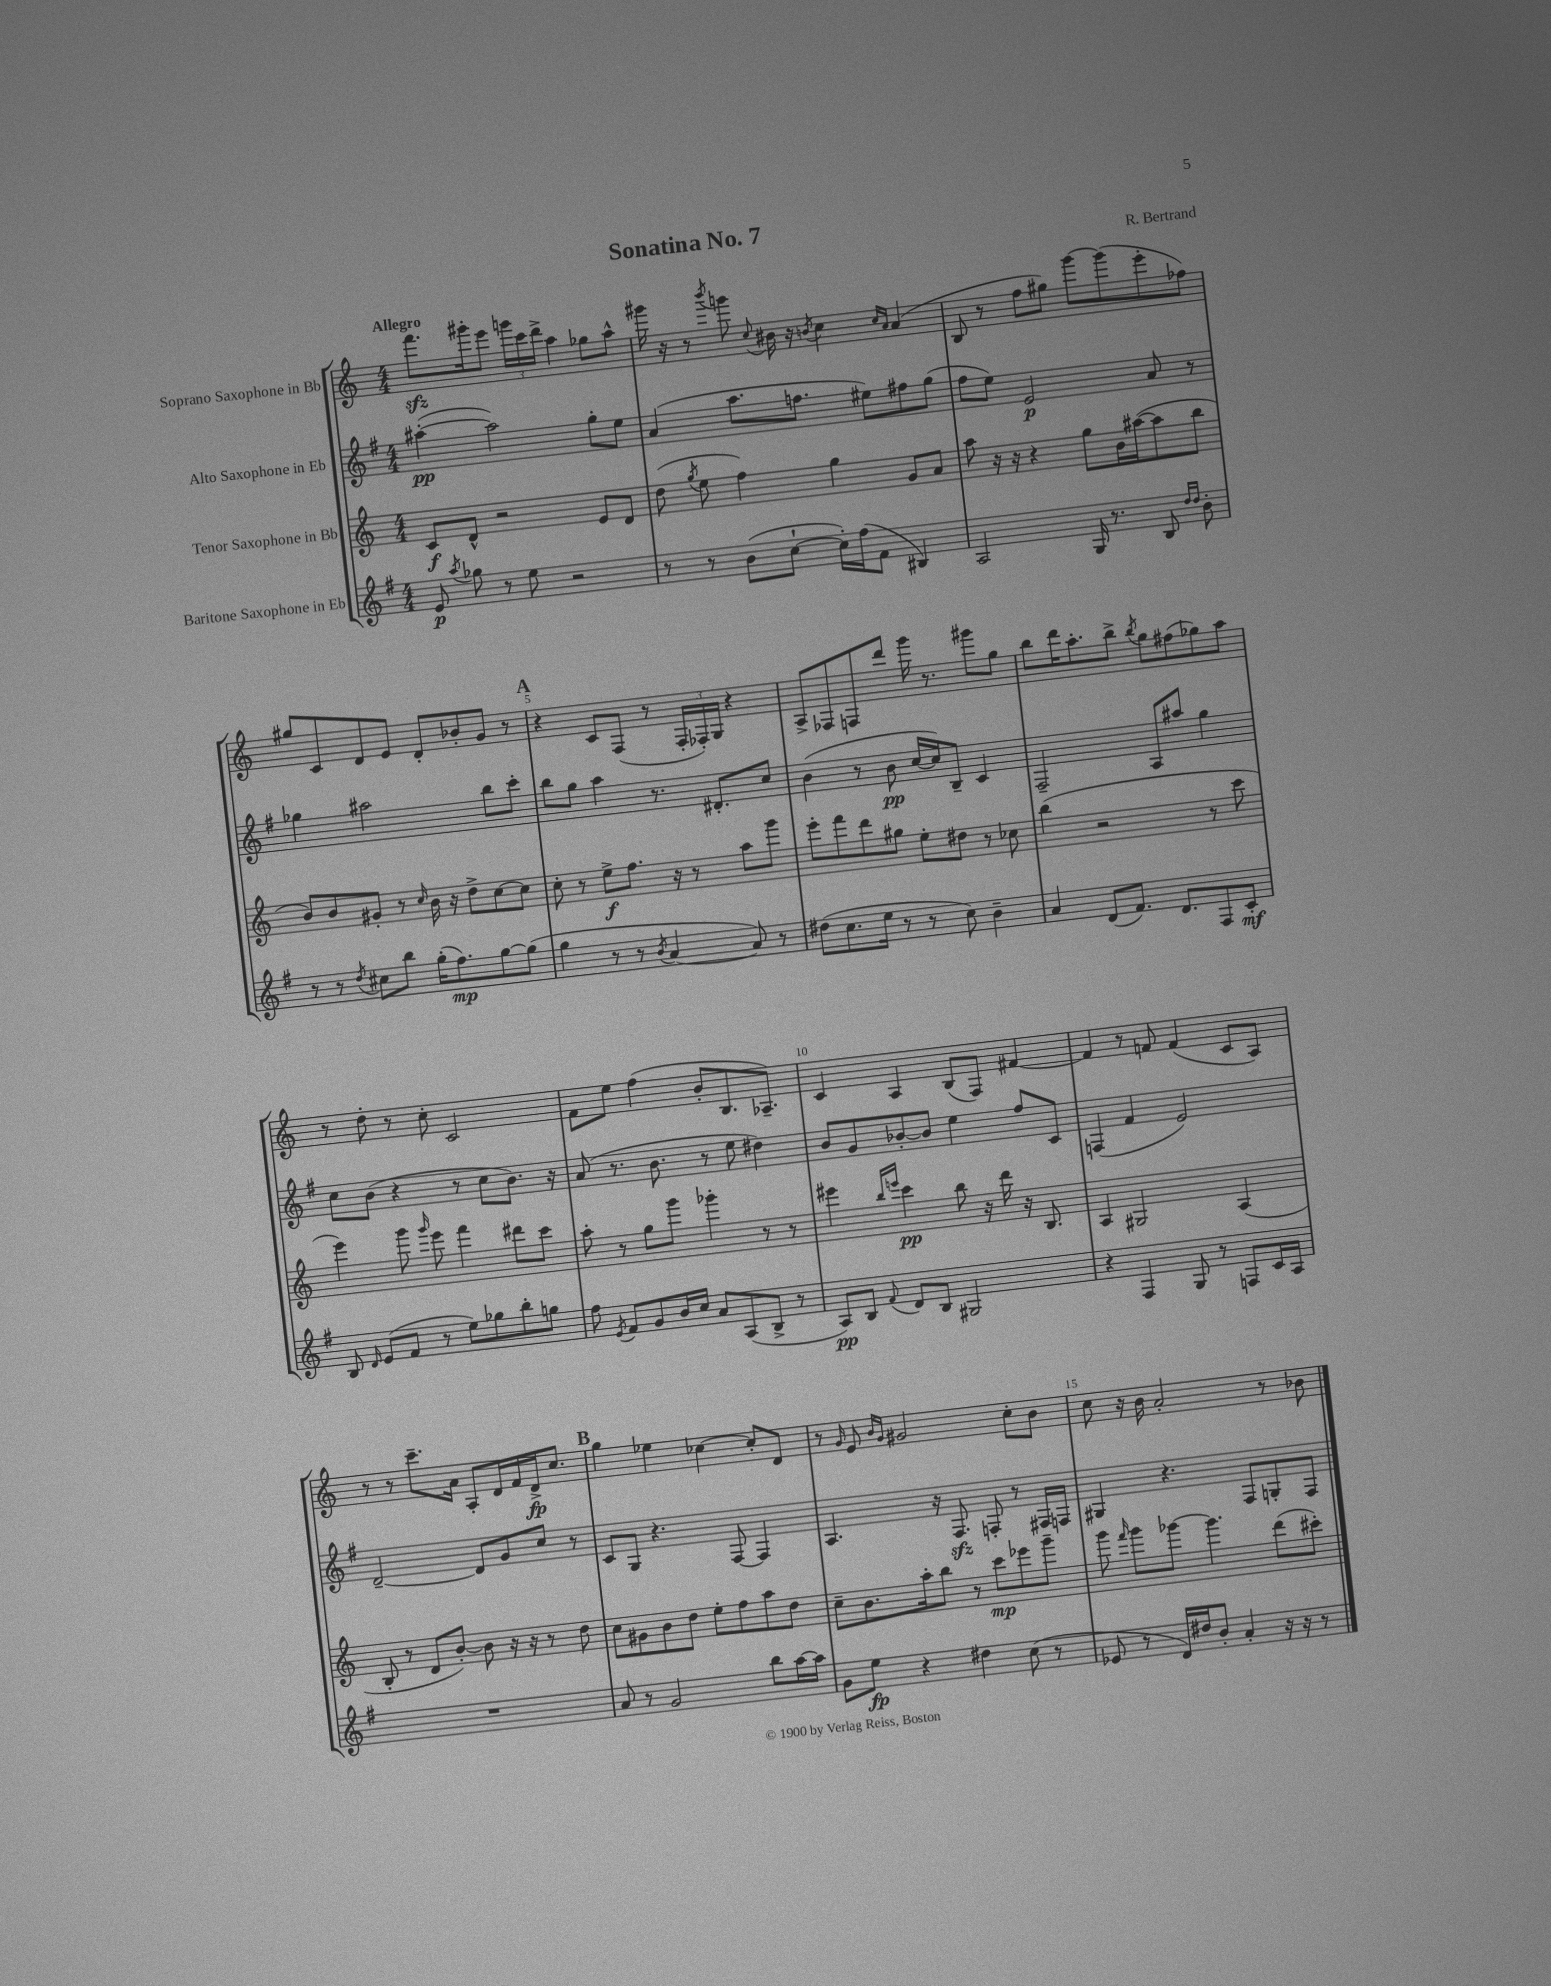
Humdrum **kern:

**kern	**dynam	**kern	**dynam	**kern	**dynam	**kern	**dynam
*part4	*part4	*part3	*part3	*part2	*part2	*part1	*part1
*staff4	*staff4	*staff3	*staff3	*staff2	*staff2	*staff1	*staff1
*I"Baritone Saxophone in Eb	*	*I"Tenor Saxophone in Bb	*	*I"Alto Saxophone in Eb	*	*I"Soprano Saxophone in Bb	*
*clefG2	*	*clefG2	*	*clefG2	*	*clefG2	*
*k[f#]	*	*k[]	*	*k[f#]	*	*k[]	*
*M4/4	*	*M4/4	*	*M4/4	*	*M4/4	*
=1	=1	=1	=1	=1	=1	=1	=1
!	!	!	!	!	!	!LO:TX:a:B:t=Allegro	!
8e/	p	8c/L	f	([4aa#X'\	pp	8.fffzz\L	.
8qaa/	.	.	.	.	.	.	.
8gg-X\	.	8d^^/J	.	.	.	.	.
.	.	.	.	.	.	16ggg#X'\k	.
8r	.	2r	.	2aa#\])	.	8eee\J	.
8ee\	.	.	.	.	.	24gggn\LL	.
.	.	.	.	.	.	24ccc\	.
.	.	.	.	.	.	24ddd^\JJ	.
2r	.	.	.	.	.	4aa\	.
.	.	8e/L	.	8gg'\L	.	8gg-X\L	.
.	.	8d/J	.	8ee\J	.	8aa^^\J	.
=2	=2	=2	=2	=2	=2	=2	=2
8r	.	(8dd\	.	(4a/	.	16ggg#X\	.
.	.	.	.	.	.	16r	.
.	.	8qgg/	.	.	.	.	.
8r	.	8ee\	.	.	.	8r	.
.	.	.	.	.	.	8qbbb/	.
(8b\L	.	4ff\)	.	8.aa\L	.	8gggn\	.
.	.	.	.	.	.	8qqcc/	.
[8cc`\J	.	.	.	.	.	16b#X\	.
.	.	.	.	8.ffn\J	.	16r	.
.	.	.	.	.	.	8qbn/	.
16cc'\LL])	.	4gg\	.	.	.	4cc\	.
(16ff#\J	.	.	.	.	.	.	.
8f#\J	.	.	.	8ee#X\L)	.	.	.
.	.	.	.	.	.	16qqcc/LL	.
.	.	.	.	.	.	16qqa/JJ	.
4B#X/)	.	8g/L	.	8ff#X\	.	(4a/	.
.	.	8a/J	.	(8gg\J	.	.	.
=3	=3	=3	=3	=3	=3	=3	=3
2A/	.	8aa\	.	8ff#\L	.	8B/	.
.	.	16r	.	8ee\J)	.	8r	.
.	.	16r	.	.	.	.	.
.	.	4r	.	2e/	p	8ff\L	.
.	.	.	.	.	.	8gg#X\J)	.
16G/	.	8gg\L	.	.	.	[8ggg\L	.
8.r	.	.	.	.	.	.	.
.	.	16b\L	.	.	.	(8ggg\]	.
.	.	([16aa#X\J	.	.	.	.	.
8B/	.	8aa#\]	.	8a/	.	8eee'\	.
16qqdd/LL	.	.	.	.	.	.	.
16qqdd/JJ	.	.	.	.	.	.	.
8b'\	.	8bb\J	.	8r	.	8ff-X\J)	.
!!LO:LB:g=z
=4	=4	=4	=4	=4	=4	=4	=4
8r	.	8b/L)	.	4gg-X\	.	8gg#X/L	.
8r	.	8b/	.	.	.	8c/	.
8qdd/	.	.	.	.	.	.	.
8cc#X\L	.	8g#X'/J	.	2aa#X\	.	8d/	.
8bb\J	.	8r	.	.	.	8e/J	.
.	.	16qqcc/	.	.	.	.	.
(16gg'\KL	.	16b\	.	.	.	8d'/L	.
8.ff#\)	mp	16r	.	.	.	.	.
.	.	8dd^\L	.	.	.	8b-X'/	.
[8gg\	.	[8cc\	.	8bb\L	.	8g/J	.
(8gg\J]	.	8cc\J]	.	8ccc'\J	.	8r	.
!!LO:REH:place=s1:t=A
=5	=5	=5	=5	=5	=5	=5	=5
4gg\	.	8cc'\	.	8bb\L	.	4r	.
.	.	8r	.	8gg\J	.	.	.
8r	.	8ee^\L	f	4aa\	.	8c/L	.
8r	.	8.ff\J	.	.	.	(8F/J	.
8qb/	.	.	.	.	.	.	.
[4a/	.	.	.	8.r	.	8r	.
.	.	16r	.	.	.	.	.
.	.	8r	.	.	.	24F'/LL	.
.	.	.	.	.	.	24F-X'/)	.
.	.	.	.	8.d#X'/L	.	.	.
.	.	.	.	.	.	24G/JJ	.
8a/])	.	8aa\L	.	.	.	4r	.
8r	.	8ggg\J	.	8cc/J	.	.	.
=6	=6	=6	=6	=6	=6	=6	=6
(8dd#X\L	.	8eee'\L	.	(4b\	.	8A^/L	.
8.cc\	.	8fff\	.	.	.	8F-X/	.
.	.	8ddd\	.	8r	.	8Fn/	.
16ee\Jk	.	.	.	.	.	.	.
8r	.	8gg#X\J	.	8b\	pp	8ddd/J	.
8r	.	8ee'\L	.	[16cc/LL	.	16ggg\	.
.	.	.	.	16cc/J])	.	8.r	.
8cc\)	.	8dd#X\J	.	8B~/J	.	.	.
4b~\	.	8r	.	4c/	.	8ggg#X\L	.
.	.	8cc-X\	.	.	.	8gg\J	.
=7	=7	=7	=7	=7	=7	=7	=7
4a/	.	(4bb\	.	2F#~/	.	8bb\L	.
.	.	.	.	.	.	16ddd\K	.
.	.	.	.	.	.	8.aa'\	.
(8d/L	.	2r	.	.	.	.	.
8.f#/J)	.	.	.	.	.	8bb^\J	.
.	.	.	.	.	.	8qbb/	.
.	.	.	.	8A/L	.	8gg\L	.
8.d/L	.	.	.	.	.	.	.
.	.	.	.	8aa#X/J	.	(8ff#X\	.
8F#/	.	8r	.	4gg\	.	8gg-X\)	.
8c'/J	mf	8ccc\	.	.	.	8aa\J	.
!!LO:LB:g=z
=8	=8	=8	=8	=8	=8	=8	=8
8B/	.	4eee\)	.	8cc\L	.	8r	.
16qqd/	.	.	.	.	.	.	.
(8e/L	.	.	.	(8b\J	.	8dd'\	.
8f#/J	.	8ggg\	.	4r	.	8r	.
.	.	16qqggg/	.	.	.	.	.
8r	.	8eee\	.	.	.	8cc'\	.
8ee\L)	.	4fff\	.	8r	.	2c/	.
8gg-X\	.	.	.	8cc\L	.	.	.
8bb'\	.	8ddd#X\L	.	8.b\J)	.	.	.
8ggn\J	.	8ccc\J	.	.	.	.	.
.	.	.	.	16r	.	.	.
=9	=9	=9	=9	=9	=9	=9	=9
8ff#\	.	8aa'\	.	(8a/	.	8f\L	.
8qe/	.	.	.	.	.	.	.
8f#/L	.	8r	.	8.r	.	8ee\J	.
8g/	.	8gg\L	.	.	.	(4ff\	.
.	.	.	.	8.b\	.	.	.
16b/L	.	8ggg\J	.	.	.	.	.
16cc/JJ	.	.	.	.	.	.	.
8a/L	.	4ggg-X'\	.	8r	.	8b'/L	.
(8A/	.	.	.	8ee\	.	8.B/	.
8B^/J	.	8r	.	4dd#X\)	.	.	.
.	.	.	.	.	.	8.A-X~/J)	.
8r	.	8r	.	.	.	.	.
=10	=10	=10	=10	=10	=10	=10	=10
8A/L)	pp	4eee#X\	.	8b/L	.	4c/	.
8B/J	.	.	.	8g/	.	.	.
.	.	16qqbb/LL	.	.	.	.	.
8qqf#/	.	16qqeeen/JJ	.	.	.	.	.
8d/L	.	4ccc\	pp	[8b-X'/	.	4A/	.
8B/J	.	.	.	8b-/J]	.	.	.
2G#X/	.	8bb\	.	4ee\	.	(8B/L	.
.	.	16r	.	.	.	8F/J)	.
.	.	16ddd\	.	.	.	.	.
.	.	16r	.	8ff#/L	.	[4f#X/	.
.	.	8.B/	.	.	.	.	.
.	.	.	.	8c/J	.	.	.
=11	=11	=11	=11	=11	=11	=11	=11
4r	.	4A/	.	(4Fn/	.	4f#/]	.
4F#/	.	2G#X/	.	4f#/	.	8r	.
.	.	.	.	.	.	8fn/	.
8G/	.	.	.	2e/)	.	(4f/	.
8r	.	.	.	.	.	.	.
8Fn/L	.	(4A/	.	.	.	8c/L	.
16c/L	.	.	.	.	.	8A/J)	.
16A/JJ	.	.	.	.	.	.	.
!!LO:LB:g=z
=12	=12	=12	=12	=12	=12	=12	=12
1r	.	8B'/	.	[2d~/	.	8r	.
.	.	8r	.	.	.	8r	.
.	.	8d/L	.	.	.	8.ccc~\L	.
.	.	[8b'/J)	.	.	.	.	.
.	.	.	.	.	.	16a\Jk	.
.	.	8b\]	.	8d/L]	.	8A'/L	.
.	.	16r	.	8g/	.	16d/L	.
.	.	16r	.	.	.	16f/	.
.	.	8r	.	8cc/J	.	16d^/J	fp
.	.	.	.	.	.	8.cc/J	.
.	.	8dd\	.	8r	.	.	.
!!LO:REH:place=s1:t=B
=13	=13	=13	=13	=13	=13	=13	=13
8a/	.	8cc\L	.	8c/L	.	4gg\	.
8r	.	8g#X\	.	8G/J	.	.	.
2g/	.	8b\	.	4.r	.	4ee-X\	.
.	.	8dd\J	.	.	.	.	.
.	.	8ee'\L	.	.	.	[4cc-X\	.
.	.	8ff\	.	[8F#/	.	.	.
8bb\L	.	8aa\	.	4F#/]	.	8cc-'/L]	.
[16aa\L	.	8dd\J	.	.	.	8d/J	.
16aa\JJ]	.	.	.	.	.	.	.
=14	=14	=14	=14	=14	=14	=14	=14
8g\L	.	8cc~\L	.	4.A/	.	8r	.
.	.	.	.	.	.	16qqg/	.
8ee\J	fp	8.b\	.	.	.	8e/	.
.	.	.	.	.	.	16qqb/LL	.
.	.	.	.	.	.	16qqg/JJ	.
4r	.	.	.	.	.	2g#X/	.
.	.	16aa'\k	.	.	.	.	.
.	.	8bb\J	.	16r	.	.	.
.	.	.	.	8.F#zz/	.	.	.
4dd#X\	.	8r	.	.	.	.	.
.	.	8ccc\L	mp	8Fn'/	.	.	.
(8cc\	.	8eee-X\	.	8r	.	8cc'\L	.
8r	.	8ggg~\J	.	16F#X/LL	.	8b\J	.
.	.	.	.	16Fn/JJ	.	.	.
=15	=15	=15	=15	=15	=15	=15	=15
8e-X/	.	8ggg\	.	4G#X/	.	8cc\	.
.	.	16qqfff/	.	.	.	.	.
8r	.	8ggg\L	.	.	.	16r	.
.	.	.	.	.	.	16b\	.
16d/LL)	.	[8ggg-X\J	.	4.r	.	2a'/	.
16dd#X/J	.	.	.	.	.	.	.
8b'/J	.	4.ggg-\]	.	.	.	.	.
4a'/	.	.	.	.	.	.	.
.	.	.	.	8F#/L	.	.	.
16r	.	(8ddd\L	.	8Gn'/	.	8r	.
16r	.	.	.	.	.	.	.
8r	.	8ccc#X'\J)	.	8F#/J	.	8b-X\	.
==	==	==	==	==	==	==	==
*-	*-	*-	*-	*-	*-	*-	*-
